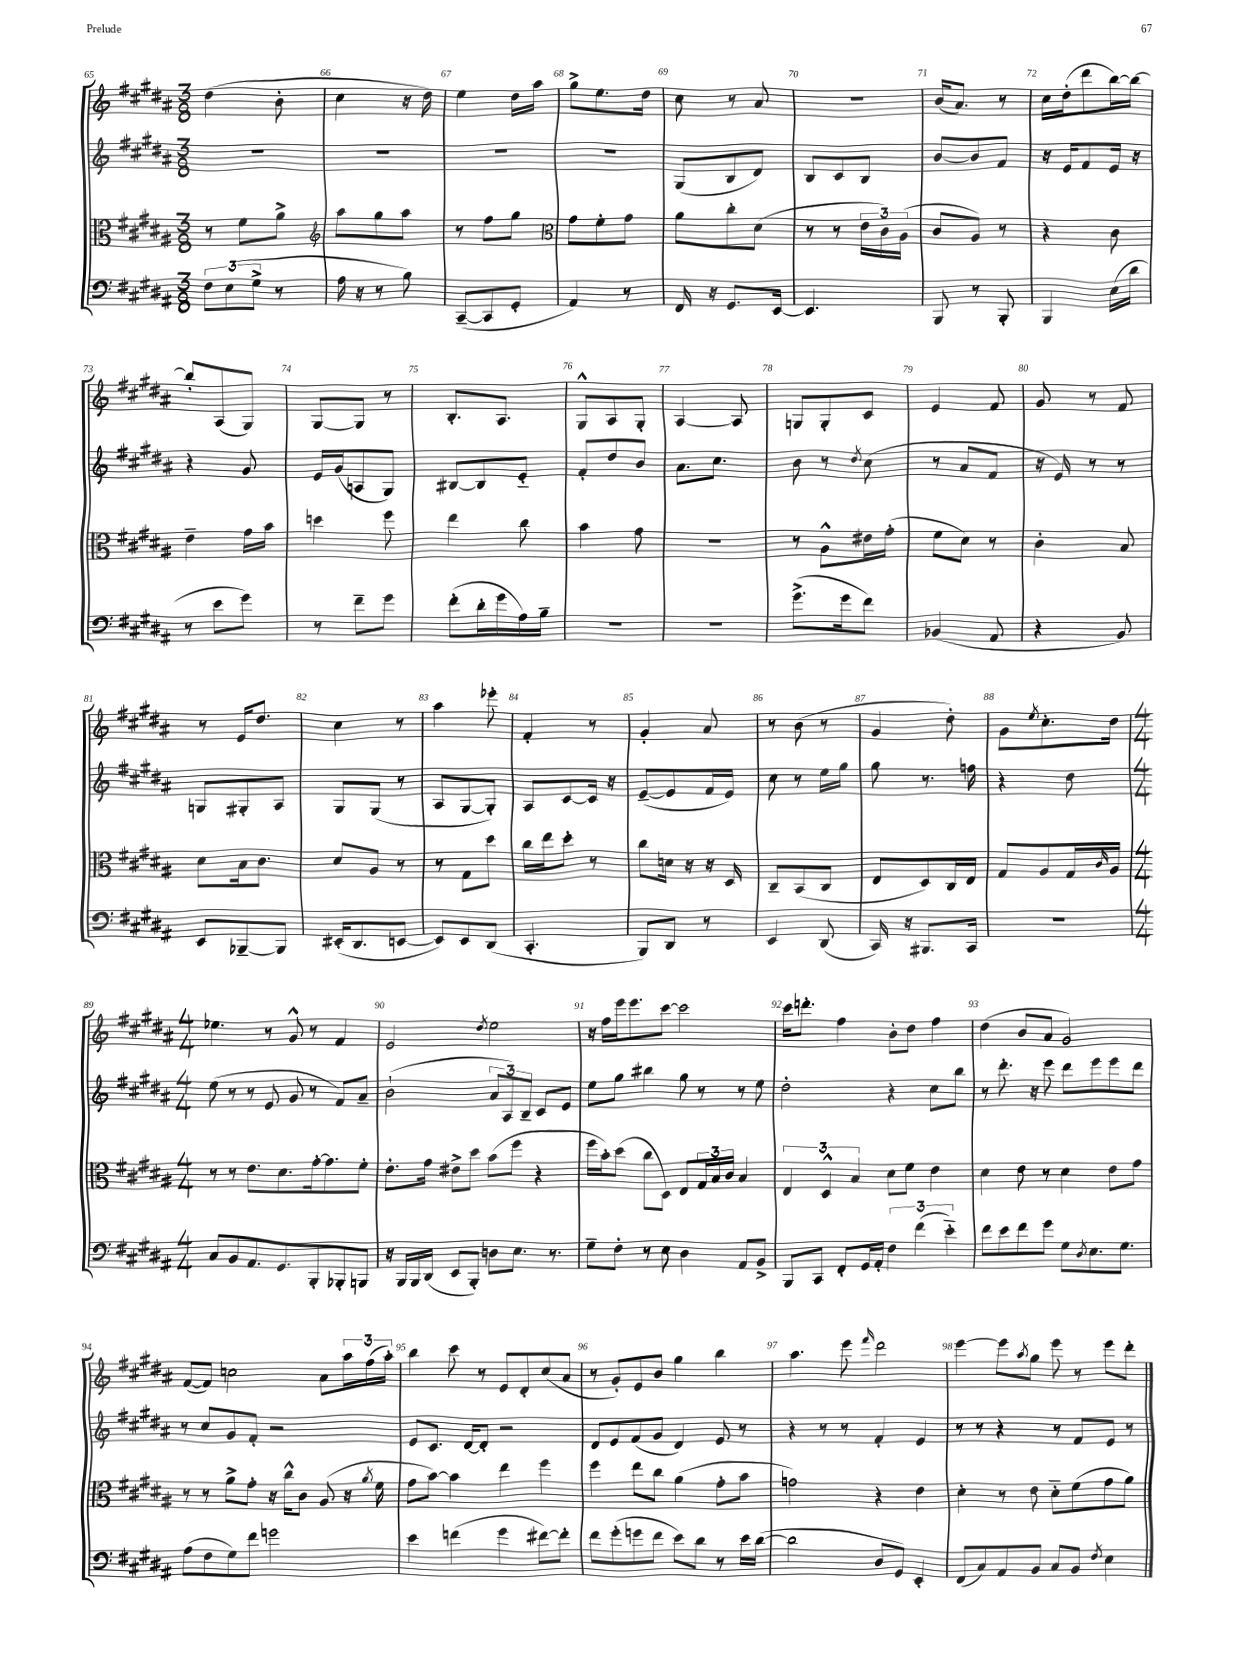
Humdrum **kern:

**kern	**kern	**kern	**kern
*part4	*part3	*part2	*part1
*staff4	*staff3	*staff2	*staff1
*clefF4	*clefC3	*clefG2	*clefG2
*k[f#c#g#d#a#]	*k[f#c#g#d#a#]	*k[f#c#g#d#a#]	*k[f#c#g#d#a#]
*M3/8	*M3/8	*M3/8	*M3/8
=65	=65	=65	=65
12F#\L	8r	4.r	(4dd#\
(12E\	.	.	.
.	8f#\L	.	.
12G#^\J	.	.	.
8r	8a#^\J	.	8b'\
=66	=66	=66	=66
*	*clefG2	*	*
16A#\	8aa#\L	4.r	4cc#\
16r	.	.	.
8r	8gg#\	.	.
8B\)	8aa#\J	.	16r
.	.	.	16dd#\)
=67	=67	=67	=67
([8CC#~/L	8r	4.r	4ee\
8CC#/]	8ff#\L	.	.
8GG#'/J	8gg#\J	.	16dd#\LL
.	.	.	16aa#\JJ
=68	=68	=68	=68
*	*clefC3	*	*
4AA#/)	8g#\L	4.r	8gg#^\L
.	8f#'\	.	8.ee\
8r	8g#\J	.	.
.	.	.	16dd#\Jk
=69	=69	=69	=69
16FF#/	8a#\L	(8G#/L	8cc#\
16r	.	.	.
8.GG#/L	8cc#'\	8B/	8r
.	(8d#\J	8d#/J)	8a#/
[16EE/Jk	.	.	.
=70	=70	=70	=70
4.EE/]	8r	8B/L	4.r
.	8r	8c#/	.
.	24e\LL	8B/J	.
.	24c#\)	.	.
.	(24A#\JJ	.	.
=71	=71	=71	=71
8BBB/	8c#/L	[8b/L	(16b/KL
.	.	.	8.a#/J)
8r	8A#/J)	8b/]	.
8BBB'/	8r	8f#/J	8r
=72	=72	=72	=72
4BBB/	4r	16r	16cc#\LL
.	.	16e/KL	(16dd#'\J
.	.	8f#/	8ddd#\
(16E\LL	8c#\	16e/Jk	[16bb\L)
16d#\JJ	.	16r	16bb\JJ_
!!LO:LB:g=z
=73	=73	=73	=73
8r	4e~\	4r	8bb'/L]
8e\L	.	.	(8A#/
8g#\J)	16g#\LL	8g#/	8G#/J)
.	16b\JJ	.	.
=74	=74	=74	=74
8r	4ddn\	16e/LL	[8G#/L
.	.	(16g#/J	.
8f#~\L	.	8An/	8G#/J]
8g#\J	8ff#\	8G#/J)	8r
=75	=75	=75	=75
(8f#'\L	4ee\	[8B#X/L	8.B'/L
16d#'\L	.	8B#/]	.
16g#\	.	.	8.A#/J
16A#\)	8cc#\	8e/J	.
16B~\JJ	.	.	.
=76	=76	=76	=76
4.r	4b\	8f#'/L	8G#^^/L
.	.	8dd#/	8A#/
.	8g#\	8b/J	8G#'/J
=77	=77	=77	=77
4.r	4.r	8.a#\L	[4A#/
.	.	8.cc#\J	.
.	.	.	8A#/]
=78	=78	=78	=78
(8.g#^\L	8r	8b\	8Gn/L
.	8A#^^\L	8r	8G'/
16g#\k	.	.	.
.	.	8qdd#/	.
8f#\J)	16e#X\L	(8cc#\	8c#/J
.	(16g#'\JJ	.	.
=79	=79	=79	=79
(4BB-X/	8f#\L	8r	4e/
.	8d#\J)	8a#/L	.
8AA#/	8r	8f#/J	8f#/
=80	=80	=80	=80
4r	4c#'\	16r	8g#/
.	.	16e/)	.
.	.	8r	8r
8BB/)	8B/	8r	8f#/
!!LO:LB:g=z
=81	=81	=81	=81
8EE/L	8d#\L	8Gn/L	8r
[8BBB-X~/	16B\k	8G#X'/	16e/KL
.	8.c#\J	.	8.dd#/J
8BBB-/J]	.	8A#/J	.
=82	=82	=82	=82
(16EE#X'/KL	8d#/L	8G#/L	4cc#\
8.DD#/	.	.	.
.	8A#/J	(8G#/J	.
[8EEn/J	8r	8r	8r
=83	=83	=83	=83
8EE/L])	8r	8A#/L	4aa#\
8EE/	8G#\L	[8G#/	.
(8DD#/J	8dd#\J	8G#'/J])	8eee-X'\
=84	=84	=84	=84
4.CC#'/	16cc#\LL	8A#/L	4f#'/
.	16ee\J	.	.
.	8dd#'\J	[8c#/	.
.	8r	16c#/Jk]	8r
.	.	16r	.
=85	=85	=85	=85
8BBB/L)	8cc#\L	([8e~/L	4g#'/
8DD#/J	16dn\Jk	8e/]	.
.	16r	.	.
8r	16r	16f#/L	8a#/
.	16D#/	16e/JJ)	.
=86	=86	=86	=86
4EE/	8C#~/L	8cc#\	8r
.	(8BB/	8r	(8b\
(8DD#/	8C#/J	16ee\LL	8r
.	.	16gg#\JJ	.
=87	=87	=87	=87
16CC#/)	8E/L	8gg#\	4g#/
16r	.	.	.
8.BBB#X/L	8D#/)	8.r	.
.	16C#/L	.	8dd#'\)
16CC#/Jk	16E/JJ	16ffn\	.
=88	=88	=88	=88
4.r	8G#/L	4r	8g#\L
.	.	.	8qee/
.	8A#/	.	8.cc#'\
.	16G#/L	8dd#\	.
.	16qqc#/	.	.
.	16A#/JJ	.	16dd#\Jk
!!LO:LB:g=z
=89	=89	=89	=89
*M4/4	*M4/4	*M4/4	*M4/4
8C#/L	8r	(8ee\	4.ee-X\
8BB/	8r	8r	.
8.AA#/	8.e\L	8r	.
.	.	8e/	8r
8.GG#/	8.d#\	.	.
.	.	8g#/	8g#^^/
8BBB'/	[16g#'\k	8r	8r
.	8.g#\]	.	.
8BBB-X'/	.	8f#/L)	4f#/
8BBBn/J	8f#'\J	8a#~/J	.
=90	=90	=90	=90
16r	8.e'\L	(2b`\	2e/
16BBB/LL	.	.	.
16BBB/	.	.	.
(16DD#/JJ	16g#\Jk	.	.
8EE/L	8e#X^\L	.	.
8BBB'/J)	8dd#\J	.	.
.	.	.	8qdd#/
8Dn\L	(8b\L	12a#/L	2ee\
.	.	12A#/)	.
8.E\J	8ff#\J	.	.
.	.	12B~/J	.
.	4r	8c#/L	.
8.r	.	.	.
.	.	8e/J	.
=91	=91	=91	=91
8G#~\L	16ff#\LL	8ee\L	16r
.	16b'\J)	.	16ff#\LL
8F#'\J	(8dd#\J	8gg#\J	16eee\J
.	.	.	8.eee\
8r	8cc#\L	4bb#X\	.
8E\	8D#\J)	.	[8ccc#\J
4D#\	8E/L	8gg#\	2ccc#\]
.	24G#/L	8r	.
.	24B/	.	.
.	24c#/JJ	.	.
8AA#/L	4B/	8r	.
8BB^/J	.	8ee\	.
=92	=92	=92	=92
8BBB/L	6E/	2dd#'\	16ccc#\KL
.	.	.	8.dddn'\J
8CC#/J	.	.	.
.	6D#^^/	.	.
8FF#'/L	.	.	4ff#\
.	6B/	.	.
16GG#/L	.	.	.
16AA#'/JJ	.	.	.
6F#\	8d#\L	4r	8b'\L
.	8f#\J	.	8dd#\J
(6f#\	.	.	.
.	4e\	8cc#\L	4ff#\
6e\)	.	.	.
.	.	8bb\J	.
=93	=93	=93	=93
8f#\L	4d#\	8r	(4dd#\
8e\	.	8.ddd#'\	.
8f#\	8e\	.	8b/L
.	.	16r	.
8g#\J	8r	8eee\	8a#/J
8G#\L	4d#\	8ddd#\L	2g#/)
8qD#/	.	.	.
8.E\	.	8eee\	.
.	8e\L	8eee\	.
8.G#\J	.	.	.
.	8g#\J	8ddd#\J	.
!!LO:LB:g=z
=94	=94	=94	=94
(8A#\L	8r	8r	([8f#/L
8F#\	8r	8cc#/L	8f#/J])
8G#\)	8a#^\L	8g#/	2ccn\
8f#\J	8g#'\J	8f#'/J	.
2gn\	16r	2r	.
.	16cc#^^\KL	.	.
.	8c#\J	.	.
.	(8A#/	.	8a#\L
.	16r	.	24aa#\L
.	.	.	(24ff#\
.	8qa#/	.	.
.	16f#\	.	.
.	.	.	24aa#'\JJ)
=95	=95	=95	=95
4e\	8g#\L	8e/L	4bb\
.	[8b\J)	8.c#/J	.
(4fn\	4b\]	.	8ccc#\
.	.	[16d#/KL	.
.	.	8d#'/J]	8r
4g#\	4ee\	2r	8e/L
.	.	.	8d#'/
[8f#X\L)	4ff#\	.	(8cc#/
8f#'\J]	.	.	8a#/J
=96	=96	=96	=96
8f#\L	4ff#\	8d#/L	8r
(8g#'\	.	8e/	8g#'/L)
8gn\	8ee\L	(8f#/	8e/
8f#\J	8cc#\J	8g#/J	8b/J
8e\L)	(4a#\	4d#/)	4gg#\
8d#\J	.	.	.
8r	8g#'\L	8e/	4bb\
16e\LL	8b\J	8r	.
([16d#\JJ	.	.	.
=97	=97	=97	=97
2d#\]	2gn\)	4r	4.aa#\
.	.	8r	.
.	.	8r	8eee\
.	.	.	16qqfff#/
8D#/L	4r	4f#'/	2ddd#\
8GG#/J)	.	.	.
4EE'/	4e\	4e/	.
=98	=98	=98	=98
(8FF#/L	4d#'\	8r	[4eee\
8C#/)	.	8r	.
8AA#/	8r	4r	8eee\L]
.	.	.	8qaa#/
8BB/J	8e\	.	8gg#\J
8C#/L	8d#\L	8r	8eee\
8BB/J	(8f#\	8f#/L	8r
8qF#/	.	.	.
4E\	8g#\	8e/J	8eee\L
.	8a#\J)	8r	8ddd#'\J
==	==	==	==
*-	*-	*-	*-
